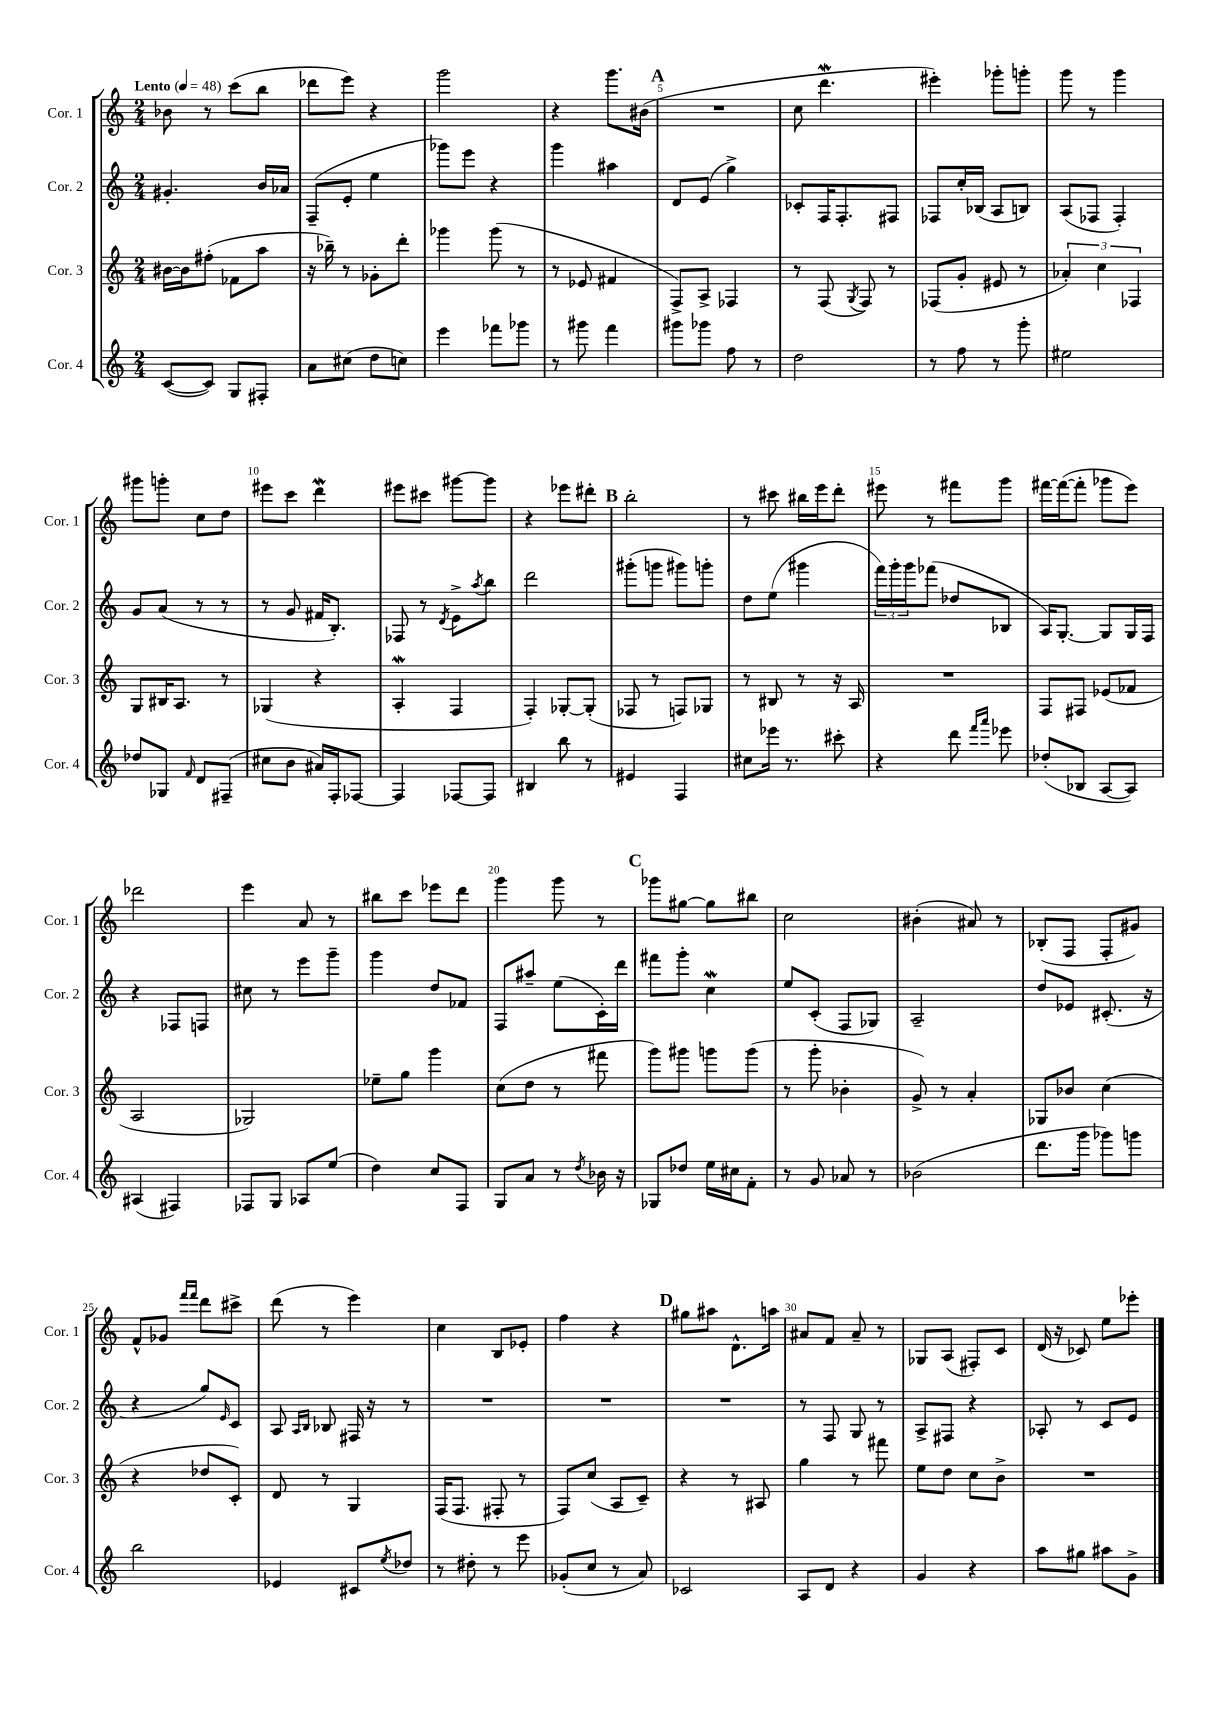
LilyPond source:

<<
\new StaffGroup <<
\new Staff = "s0" \with { instrumentName = "Cor. 1" shortInstrumentName = "Cor. 1" } {
    \clef treble \key c \major \numericTimeSignature \time 2/4 \tempo "Lento" 4 = 48
    bes'8 r8 c'''8( b''8 |
    des'''8 e'''8) r4 |
    g'''2 |
    r4 g'''8. bis'16( |
    \mark \markup { \bold "A" } R2 |
    c''8 d'''4.\mordent |
    eis'''4-.) ges'''8-. g'''8-. |
    g'''8 r8 g'''4 |
    gis'''8 g'''8-. c''8 d''8 |
    eis'''8 c'''8 d'''4\mordent |
    eis'''8 cis'''8 gis'''8~ gis'''8 |
    r4 ees'''8 dis'''8-. |
    \mark \markup { \bold "B" } b''2-. |
    r8 cis'''8 bis''16 e'''16 d'''8-. |
    eis'''8 r8 fis'''8 g'''8 |
    fis'''16~ fis'''16~( fis'''8-. ges'''8 e'''8) |
    des'''2 |
    e'''4 a'8 r8 |
    bis''8 c'''8 ees'''8 d'''8 |
    g'''4 g'''8 r8 |
    \mark \markup { \bold "C" } ges'''8 gis''8~ gis''8 bis''8 |
    c''2 |
    bis'4-.( ais'8) r8 |
    bes8-.( f8 f8-. gis'8) |
    f'8-^ ges'8 \grace { f'''16 f'''16 } d'''8 cis'''8-> |
    d'''8( r8 e'''4) |
    c''4 b8 ees'8-. |
    f''4 r4 |
    \mark \markup { \bold "D" } gis''8 ais''8 d'8.-^ a''16 |
    ais'8 f'8 ais'8-- r8 |
    ges8 a8( fis8-.) c'8 |
    d'16( r16 ces'8) e''8 ees'''8-. \bar "|." |
}
\new Staff = "s1" \with { instrumentName = "Cor. 2" shortInstrumentName = "Cor. 2" } {
    \clef treble \key c \major \numericTimeSignature \time 2/4
    gis'4.-. b'16 aes'16 |
    f8--( e'8-. e''4 |
    ges'''8) e'''8 r4 |
    g'''4 ais''4 |
    \mark \markup { \bold "A" } d'8 e'8( g''4->) |
    ces'8-. f16 f8.-. fis8 |
    fes8 c''16-. bes16( a8 b8) |
    a8( fes8 fes4-.) |
    g'8 a'8( r8 r8 |
    r8 g'8 fis'16 b8.-.) |
    fes8 r8 \acciaccatura { d'8 } e'8-> \acciaccatura { a''8 } b''8 |
    d'''2 |
    \mark \markup { \bold "B" } gis'''8-.( g'''8 gis'''8) g'''8-. |
    d''8 e''8( gis'''4 |
    \tuplet 3/2 { f'''16) g'''16-. g'''16 } fes'''8( des''8 bes8 |
    a16) g8.~-. g8 g16 f16 |
    r4 fes8 f8 |
    cis''8 r8 e'''8 g'''8-- |
    g'''4 d''8 fes'8 |
    f8 ais''8-- e''8( c'16-.) d'''16 |
    \mark \markup { \bold "C" } fis'''8 g'''8-. c''4\mordent |
    e''8 c'8-.( f8 ges8) |
    a2-- |
    d''8 ees'8 cis'8.-.( r16 |
    r4 g''8) \grace { e'16 } c'8 |
    a8 \grace { a16 b16 } bes8 fis16 r16 r8 |
    R2 |
    R2 |
    \mark \markup { \bold "D" } R2 |
    r8 f8 g8 r8 |
    a8-> fis8 r4 |
    aes8-. r8 c'8 e'8 \bar "|." |
}
\new Staff = "s2" \with { instrumentName = "Cor. 3" shortInstrumentName = "Cor. 3" } {
    \clef treble \key c \major \numericTimeSignature \time 2/4
    bis'16~ bis'16 fis''8-.( fes'8 a''8 |
    r16 bes''16--) r8 ges'8-. d'''8-. |
    ges'''4 ges'''8( r8 |
    r8 ees'8 fis'4 |
    \mark \markup { \bold "A" } f8->) a8-> fes4 |
    r8 f8( \acciaccatura { g8 } f8) r8 |
    fes8( g'8-. eis'8 r8 |
    \tuplet 3/2 { aes'4-.) c''4 fes4 } |
    g8 bis16 a8. r8 |
    ges4( r4 |
    a4-.\mordent f4 |
    f4-.) ges8~-. ges8-.( |
    \mark \markup { \bold "B" } fes8 r8 f8) ges8 |
    r8 bis8 r8 r16 a16 |
    R2 |
    f8 fis8 ees'8( fes'8 |
    a2 |
    ges2) |
    ees''8-- g''8 g'''4 |
    c''8( d''8 r8 fis'''8 |
    \mark \markup { \bold "C" } g'''8) gis'''8 g'''8 g'''8( |
    r8 g'''8-. bes'4-. |
    g'8->) r8 a'4-. |
    ges8 bes'8 c''4( |
    r4 des''8 c'8-.) |
    d'8 r8 g4 |
    f16( f8. fis8-. r8 |
    f8) c''8( a8 c'8--) |
    \mark \markup { \bold "D" } r4 r8 ais8 |
    g''4 r8 fis'''8 |
    e''8 d''8 c''8 b'8-> |
    R2 \bar "|." |
}
\new Staff = "s3" \with { instrumentName = "Cor. 4" shortInstrumentName = "Cor. 4" } {
    \clef treble \key c \major \numericTimeSignature \time 2/4
    c'8~( c'8) g8 fis8-. |
    a'8 cis''8( d''8 c''8) |
    e'''4 fes'''8 ges'''8 |
    r8 gis'''8 f'''4 |
    \mark \markup { \bold "A" } gis'''8 ges'''8 f''8 r8 |
    d''2 |
    r8 f''8 r8 g'''8-. |
    eis''2 |
    des''8 ges8 \grace { f'16 } d'8 fis8--( |
    cis''8 b'8 ais'16) f16-. fes8~ |
    fes4 fes8~ fes8 |
    bis4 b''8 r8 |
    \mark \markup { \bold "B" } eis'4 f4 |
    cis''8 ees'''16 r8. cis'''8-. |
    r4 d'''8 \grace { f'''16 a'''16 } ees'''8 |
    des''8-.( bes8 a8~ a8) |
    ais4( fis4) |
    fes8 g8 aes8 e''8( |
    d''4) c''8 f8 |
    g8 a'8 r8 \acciaccatura { d''8 } bes'16 r16 |
    \mark \markup { \bold "C" } ges8 des''8 e''16 cis''16 f'8-. |
    r8 g'8 aes'8 r8 |
    bes'2( |
    d'''8. g'''16 ges'''8) g'''8 |
    b''2 |
    ees'4 cis'8 \acciaccatura { e''8 } des''8 |
    r8 dis''8-. r8 e'''8 |
    ges'8-.( c''8 r8 a'8) |
    \mark \markup { \bold "D" } ces'2 |
    a8 d'8 r4 |
    g'4 r4 |
    a''8 gis''8 ais''8 g'8-> \bar "|." |
}
>>
>>
\layout { \context { \Score \override BarNumber.break-visibility = ##(#f #t #t) barNumberVisibility = #(every-nth-bar-number-visible 5) } }
